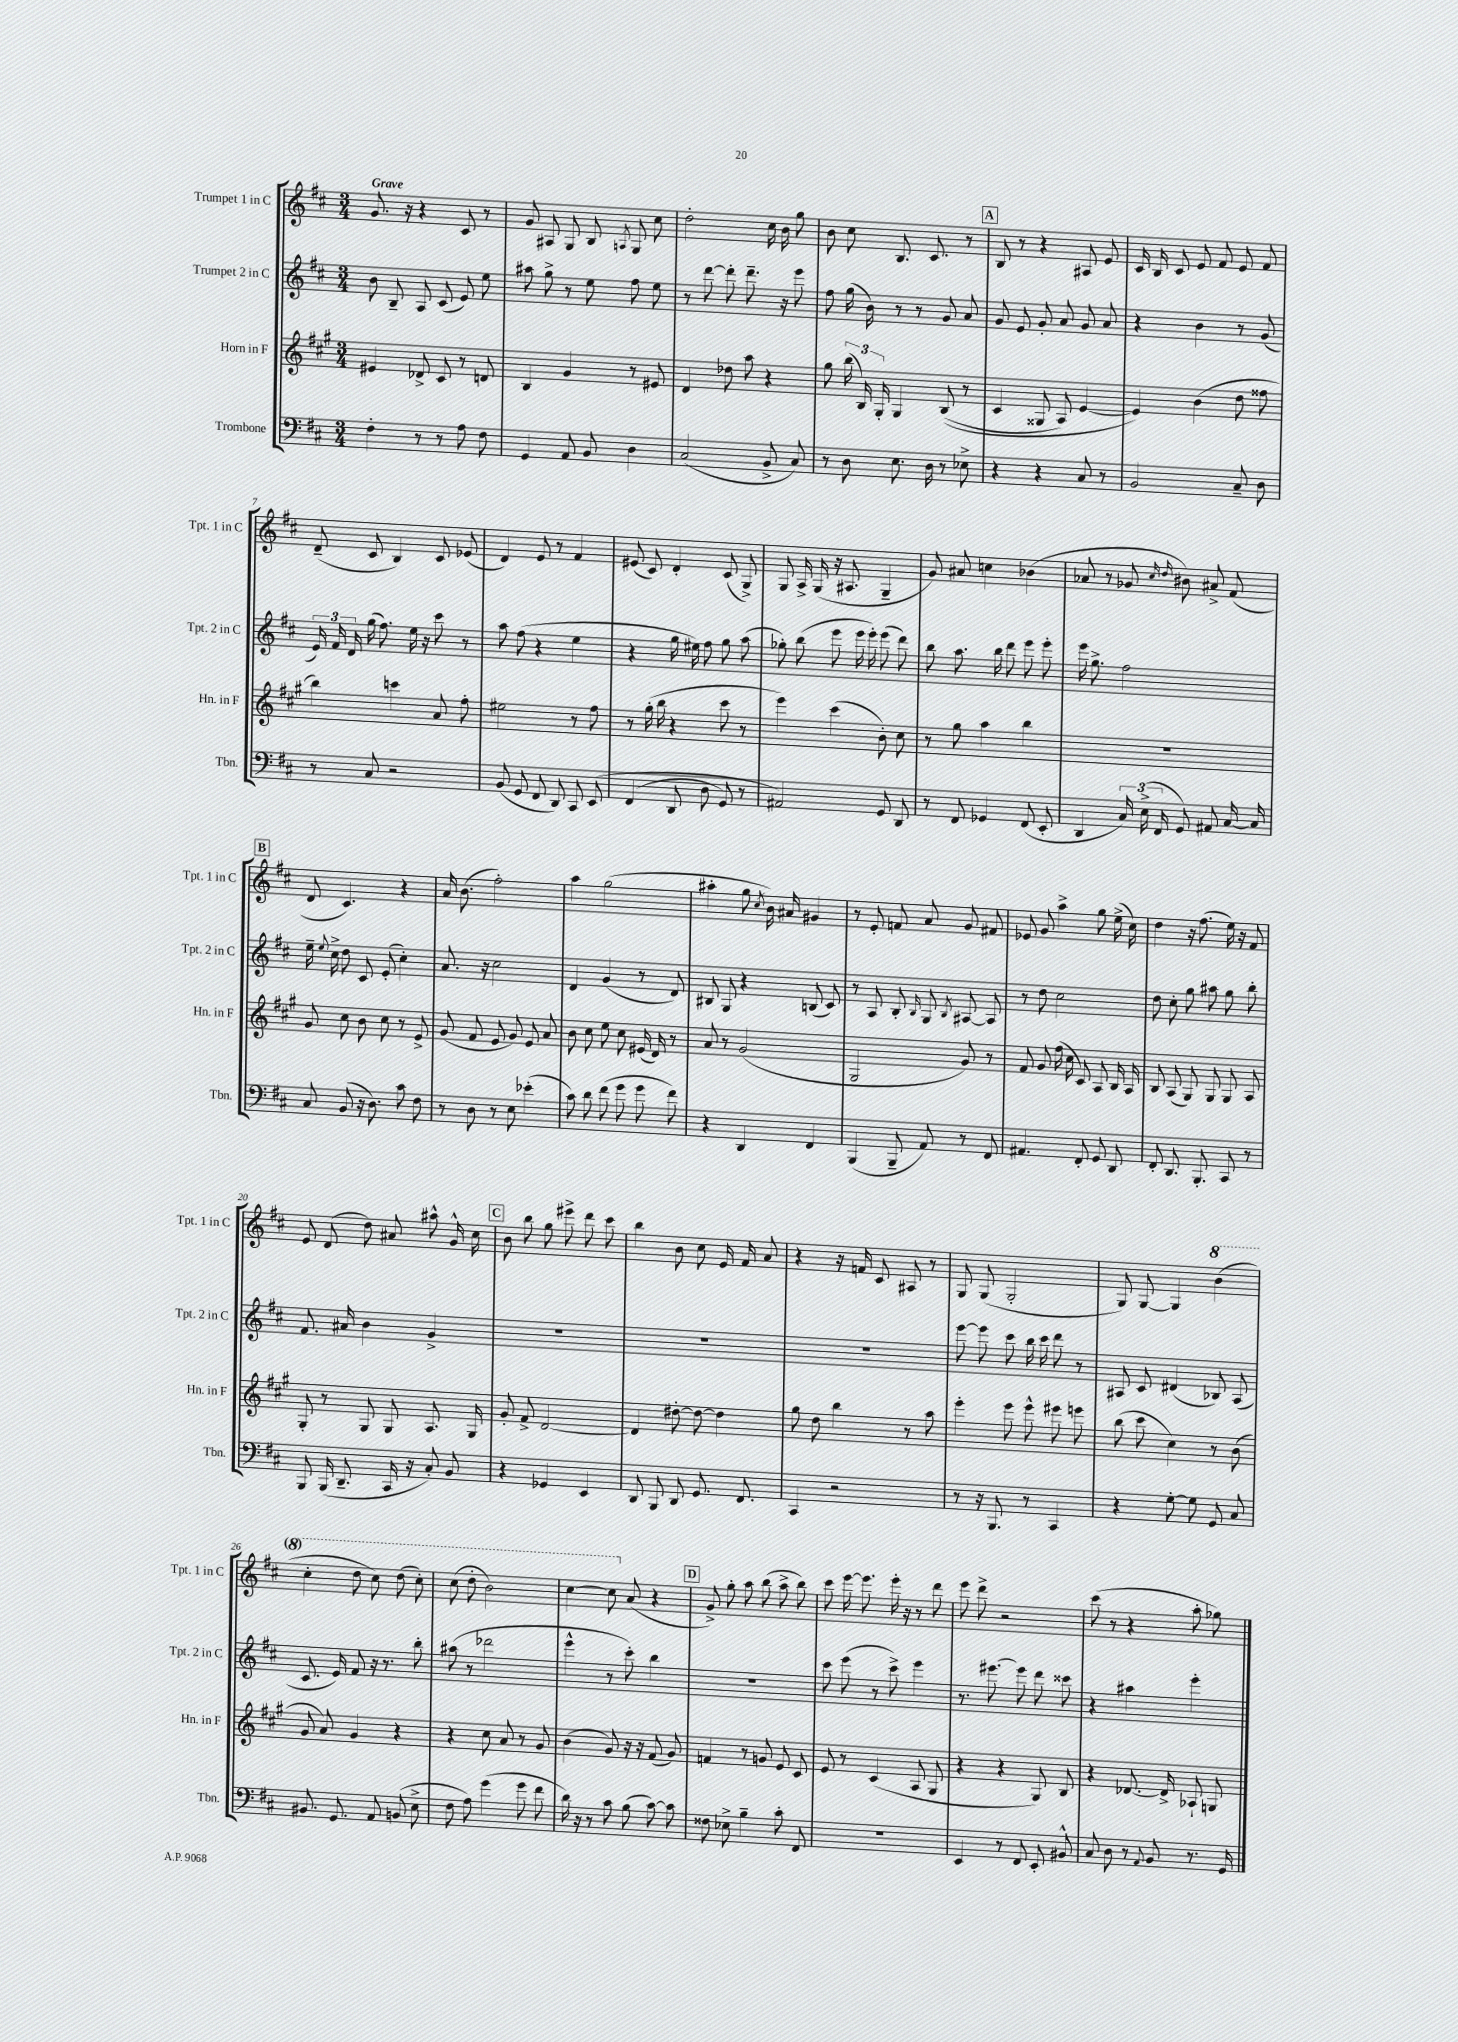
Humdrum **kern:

**kern	**kern	**kern	**kern
*staff4	*staff3	*staff2	*staff1
*clefF4	*clefG2	*clefG2	*clefG2
*k[f#c#]	*k[f#c#g#]	*k[f#c#]	*k[f#c#]
*M3/4	*M3/4	*M3/4	*M3/4
4F#'	4e#	8b	8.g
.	.	8B~	.
.	.	.	16r
8r	8d-^	8A	4r
8r	8c#	(8c#	.
8A	8r	8e)	8c#
8F#	8d	8ee	8r
=	=	=	=
4GG	4B	8aa#	8g
.	.	8gg^	8A#
8AA	4g#	8r	8G
8BB	.	8ee	8B
.	.	.	8qA
4D	8r	8ff#	8G
.	8e#	8ee	8cc#
=	=	=	=
(2C#	4d	8r	2dd'
.	.	[8ddd	.
.	8dd-	8ddd']	.
.	8aa	8.ddd~	.
8BB^	4r	.	16cc#
.	.	16r	16b
8C#)	.	8eee	8gg
=	=	=	=
8r	8gg#	8ff#	8b
8D	(24bb	(16gg	8cc#
.	24B)	.	.
.	.	16b)	.
.	24G#'	.	.
8.E	4G#	8r	8.B
.	.	8r	.
16D	.	.	8.c#
8r	&((8B	8g	.
8E-^	8r	8a	8r
=	=	=	=
4r	4c#	8g	8B
.	.	8e	8r
4r	8G##	8g'	4r
.	8A)	8a	.
8C#	[4e	8g	8A#
8r	.	8a	8e
=	=	=	=
2BB	4e]&)	4r	16c#
.	.	.	16B
.	.	.	8c#
.	(4b	4b	8e
.	.	.	8f#
8C#~	8dd	8r	8e
8D	8ff##	(8g	8f#
=	=	=	=
8r	4bb)	24e)	(8d~
.	.	24f#	.
.	.	24d	.
8C#	.	(16gg	8c#
.	.	8.ff#)	.
2r	4ccc	.	4B)
.	.	16ee	.
.	.	16r	.
.	8a	8ccc#	8c#
.	8ff#'	8r	(8e-
=	=	=	=
(8BB	2ee#	8aa	4d)
8GG	.	(8ff#	.
8FF#	.	4r	8e
8DD)	.	.	8r
8CC#	8r	4ee	4f#
&(8EE	8ff#	.	.
=	=	=	=
(4FF#	8r	4r	(8e#
.	(16gg#'	.	8c#)
.	16bb	.	.
8DD	4r	16gg	4d'
.	.	16ee#)	.
8D	.	8ff#	.
8GG)	8ccc#	8gg	(8c#
8r	8r	(8aa	8G^)
=	=	=	=
2AA#&)	4eee)	8gg-')	8G
.	.	(8bb	16A^
.	.	.	(16G
.	(4ccc#	8eee	16r
.	.	.	8.A#
.	.	16eee	.
.	.	16eee')	.
8GG	8b')	(8eee	4G~
8DD	8cc#	8ddd)	.
=	=	=	=
8r	8r	8bb	8g)
8FF#	8gg#	8.aa	8a#
4GG-	4aa	.	4cc
.	.	16bb	.
.	.	8ddd	.
(8FF#	4bb	8eee	(4b-
8EE'	.	8eee'	.
=	=	=	=
4DD	2.r	16eee	8a-
.	.	8.gg^	.
.	.	.	8r
24C#)	.	2ff#	8g-
(24E^	.	.	.
24FF#	.	.	.
.	.	.	16qqcc#
.	.	.	16qqdd
8GG)	.	.	8b#)
8AA#	.	.	8a#^
[16C#	.	.	(8f#
16C#]	.	.	.
=	=	=	=
8C#	8g#	16ee~	8d
.	.	8qqee	.
.	.	16cc#^	.
(8BB	8cc#	8dd	4.c#)
16r	8b	8c#	.
8.D)	.	.	.
.	8cc#	(8e'	.
8c#	8r	4cc#')	4r
8F#	8e^	.	.
=	=	=	=
8r	(8g#	8.a	16a
.	.	.	(8.b
8D	8f#	.	.
.	.	16r	.
8r	8e	2cc#	2ff#')
8E	8g#)	.	.
(4e-'	8e	.	.
.	8a	.	.
=	=	=	=
8c#)	8b	4d	4aa
8d	8cc#	.	.
(8f#	8ee	(4g	(2gg
8g	8cc#	.	.
8g	(16e#	8r	.
.	16d)	.	.
8f#)	8r	8d)	.
=	=	=	=
4r	8a	8B#	4aa#'
.	8r	8G	.
4DD	(2g#	4r	8gg
.	.	.	8qcc#
.	.	.	16b)
.	.	.	16a#
4FF#	.	(8B	4g#
.	.	8c#)	.
=	=	=	=
(4BBB	2G#	8r	8r
.	.	8A	8e'
8BBB~	.	8B'	8f
.	.	16qqB	.
8AA)	.	8G	8a
.	.	8qB	.
8r	8g#)	[8A#	8g
8FF#	8r	8A#]	8f#
=	=	=	=
4.AA#	8f#	8r	8e-
.	8g#	8dd	8g
.	(16ff#	2cc#	4aa^
.	16cc#	.	.
8FF#'	8c#)	.	.
8GG	8A	.	8gg
8DD	16B	.	(16ee^
.	16A	.	16cc#)
=	=	=	=
8FF#'	8B	8dd	4dd
8.DD	(8A	8cc#'	.
.	8G#)	8gg	16r
8.BBB'	.	.	(8.ff#
.	8G#	8aa#	.
8CC#	8G#	8gg	16ee)
.	.	.	16r
8r	8A	8bb'	8f#
=	=	=	=
8BBB	8G#'	8.f#	8e
(16BBB	8r	.	(8d
8.DD~	.	16a#	.
.	8G#	4b	8dd)
16CC#	8G#	.	8a#
16r	.	.	.
8C#')	8.A	4g^	8aa#^^
8BB	.	.	16g^^
.	16G#	.	16cc#
=	=	=	=
4r	8g#'	2.r	8b
.	8f#^	.	8bb
4GG-	[2d	.	8gg
.	.	.	8eee#^
4EE	.	.	8ddd
.	.	.	8ccc#
=	=	=	=
8DD	4d]	2.r	4bb
8BBB	.	.	.
8DD	[8dd#'	.	8b
8.GG	8dd#_	.	8cc#
.	4dd#]	.	16e
8.FF#	.	.	16f#
.	.	.	8a
=	=	=	=
4CC#	8gg#	2.r	4r
.	8dd	.	.
2r	4bb	.	16r
.	.	.	16f
.	.	.	8c#
.	8r	.	8A#
.	8aa	.	8r
=	=	=	=
8r	4eee'	[8eee	8G
16r	.	8eee]	(8G
8.BBB	.	.	.
.	8eee	8ccc#	2G'
8r	8eee^^	16bb	.
.	.	16ccc#	.
4CC#	8eee#	8ddd	.
.	8eee	8r	.
=	=	=	=
4r	(8bb	8A#	8G)
.	8ccc#	8c#	[8G
[8G'	4cc#)	(4d#	4G]
8G]	.	.	.
8GG	8r	8B-)	(4bb
8C#	(8b	(8A#	.
=	=	=	=
8.BB#	8g#	8.c#	4ccc#'
.	8a)	.	.
8.GG	.	16e)	.
.	4g#	8f#	8ddd
8AA	.	16r	8ccc#)
.	.	8.r	.
(8BB	4r	.	(8ddd
8E^	.	8bb'	8ccc#')
=	=	=	=
8F#	4r	(8aa#	(8ccc#
8A)	.	8r	8ddd'
(4g	8cc#	2ddd-	2bb)
.	8a	.	.
8g	8r	.	.
8f#	8g#	.	.
=	=	=	=
16d)	(4b	4eee^^	[4ccc#
16r	.	.	.
8r	.	.	.
8c#	8g#)	8r	8ccc#]
(8B	16r	8ccc#')	(8a
.	16r	.	.
[8c#)	(8f#	4bb	4r
8c#]	8g#)	.	.
=	=	=	=
8F##	4f	2.r	8g^)
8E-^	.	.	8gg'
4B~	8r	.	8aa
.	8g	.	(8bb
8c#'	8e	.	8aa^
8FF#	8c#	.	8bb)
=	=	=	=
2.r	8e	8ccc#	8ccc#
.	8r	(8eee	[16eee
.	.	.	8.eee]
.	(4c#	8r	.
.	.	8ccc#^)	16eee'
.	.	.	16r
.	8A	4eee	8r
.	8G#	.	8ddd
=	=	=	=
4EE	4r	8.r	8eee
.	.	.	8ddd^
.	.	[8.eee#	.
8r	4r	.	2r
8FF#	.	8eee#]	.
8EE'	8G#)	8ddd	.
8BB#^^	8B	8ccc##	.
=	=	=	=
8C#	4r	4r	(8ccc#
8D	.	.	8r
8r	[8.d-	4aa#	4r
8qqAA	.	.	.
8BB	.	.	.
.	16d-^]	.	.
8.r	8A-`	4eee'	8aa'
.	8G	.	8gg-)
16GG	.	.	.
==	==	==	==
*-	*-	*-	*-
